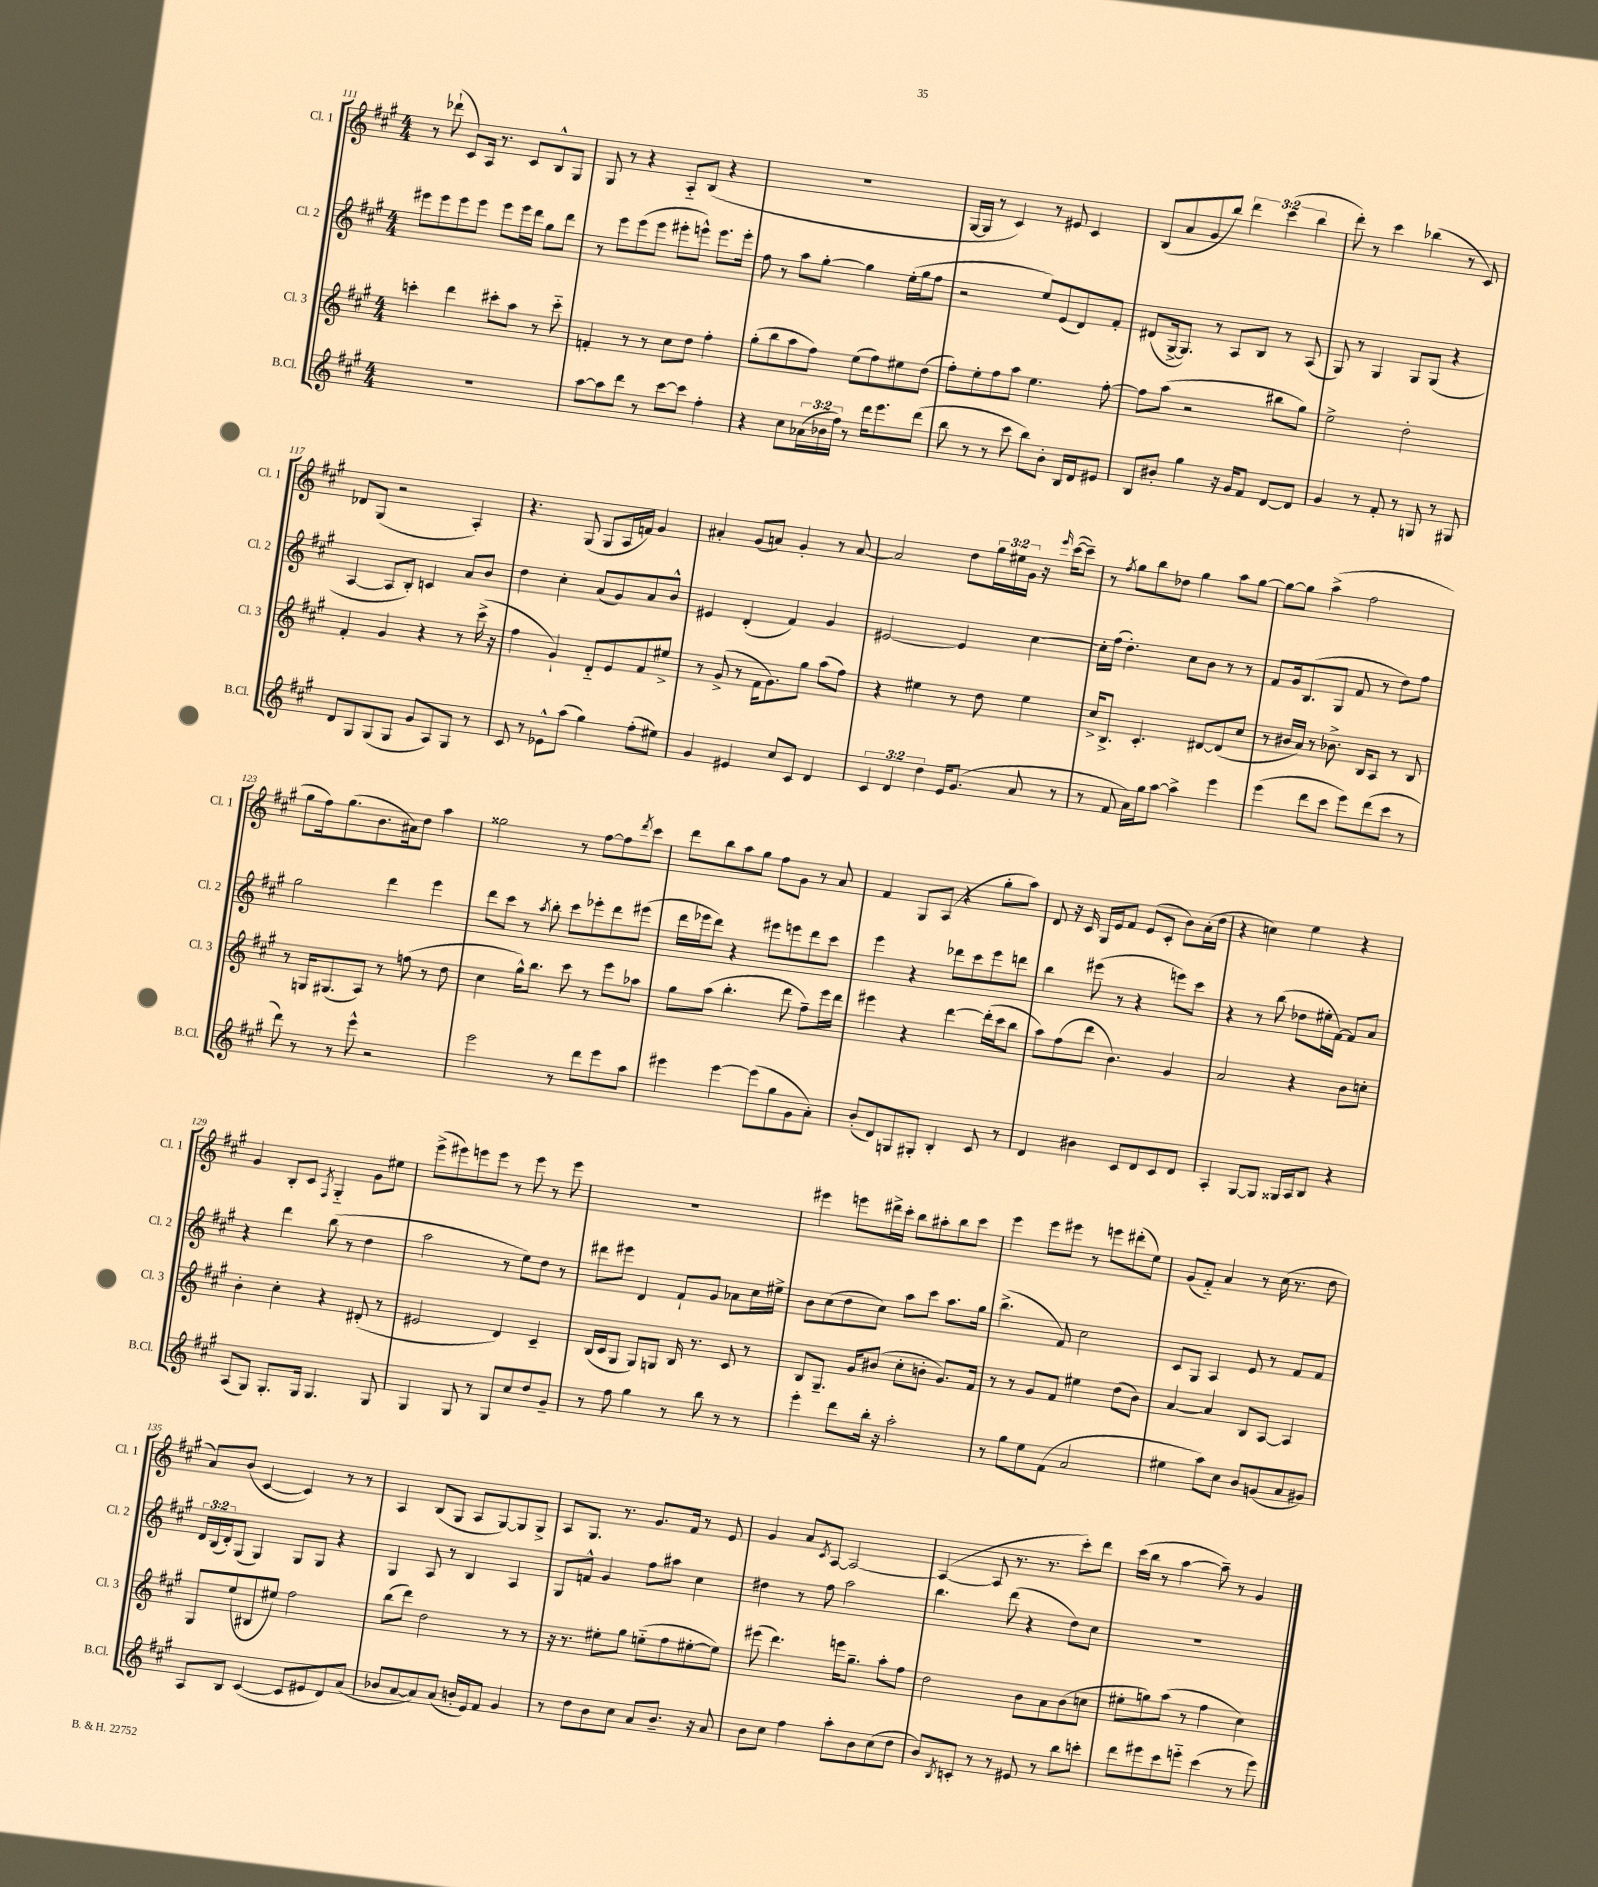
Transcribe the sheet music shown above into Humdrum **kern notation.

**kern	**kern	**kern	**kern
*staff4	*staff3	*staff2	*staff1
*clefG2	*clefG2	*clefG2	*clefG2
*k[f#c#g#]	*k[f#c#g#]	*k[f#c#g#]	*k[f#c#g#]
*M4/4	*M4/4	*M4/4	*M4/4
1r	4ccc'\	8eee#\L	8r
.	.	8eee#\	(8ddd-`\
.	4ddd\	8eee#\	8c#/L)
.	.	8eee#\J	16A/Jk
.	.	.	8.r
.	8ccc#'\L	8eee#\L	.
.	8aa\J	16eee#\L	8c#/L
.	.	16ddd\JJ	.
.	8r	8gg#\L	8B^^/
.	8ccc#'~\	8ddd\J	8G#/J
=	=	=	=
[8aa\L	4f'/	8r	8G#/
8aa\]	.	8eee\L	8r
8ddd\J	8r	(8eee\	4r
8r	8r	8eee\J	.
[8ccc#\L	8cc#\L	8eee#'\L	8A'~/L
8ccc#\]J	8dd\J	8eee^^\J)	(8B/J
4ff#'\	4ff#'\	8.eee\L	4r
.	.	16eee'\Jk	.
=	=	=	=
4r	(8gg#'\L	8ff#\	1r
.	8bb\	8r	.
8cc#\L	8aa\	8aa\L	.
(24a-\L	8ff#\J)	[8gg#'\J	.
24b-\	.	.	.
24ff#\JJ)	.	.	.
8r	(8ee\L	4gg#\]	.
16ddd\LK	8ff#\)	.	.
8.eee\	.	.	.
.	8ee#\	(16ee'\LL	.
.	.	16gg#\J	.
(8ddd\J	(8dd\J	8ff#\J	.
=	=	=	=
8bb\	8ff#'\L)	2r	[16G#/LL
.	.	.	16G#/]JJ
8r	8ee'\	.	8r
8r	8ff#\	.	4c#/)
8ccc#\	8aa\J	.	.
8bb\L)	4.ee\	8ee/L)	8r
8b'\J	.	(8e/	8e#/
16B/LL	.	8d/)	4c#/
16d/J	.	.	.
8e#/J	[8ff#'\	8f#'/J	.
=	=	=	=
8B/L	8ff#\]L	(8d#/L	(8B/L
8b#'/J	(8aa\J	[16G#^/k	8a/
.	.	8.G#/]J)	.
4gg#\	2r	.	8g#/
.	.	8r	8bb/J)
16r	.	8A/L	6ddd\
16g#/LK	.	.	.
8f#/J	.	8B/J	.
.	.	.	(6ccc#\
[8d/L	8bb#\L	8r	.
.	.	.	6bb\
8d/]J	8gg#\J)	(8A/	.
=	=	=	=
4g#/	2ee^\	8G#/)	8ddd'\)
.	.	8r	8r
8r	.	4G#/	4ccc#\
8f#'/	.	.	.
8r	2dd'\	8G#/L	(4bb-\
8G/	.	(8G#/J	.
8r	.	4r	8r
8G#/	.	.	8c#/)
=	=	=	=
8d/L	4f#'/	[4A/	8d-/L
8G#/	.	.	(8G#/J
(8G#/	4g#/	8A/]L	2r
8G#/J	.	8B'/J)	.
8g#/L	4r	4c/	.
8A/)	.	.	.
8G#/J	8r	8a/L	4A'/)
8r	(16ccc#^\	8b/J	.
.	16r	.	.
=	=	=	=
8c#/	4ff#\	4dd\	4.r
8r	.	.	.
8e-^^\L	4g#`/)	4cc#'\	.
(8aa\J	.	.	(8G#/
4gg#\)	8d'~/L	(8a/L	8G#/L
.	8e/	8g#/)	16A/L
.	.	.	16f/JJ)
(8ff#'\L	8f#/	8a/	4g#/
8ee#\J)	8ee#^/J	8b^^/J	.
=	=	=	=
4g#/	8r	4e#/	4a#'/
.	(8g#^/	.	.
4e#/	8r	(4d'/	(8g#/L
.	16f#\LK	.	8a/J)
.	8.g#\)	.	.
8cc#/L	.	4f#/)	4g#'/
8c#/J	8gg#\J	.	.
4d/	(8aa\L	4g#/	8r
.	8ff#\J)	.	[8a/
=	=	=	=
6c#/	4r	[2e#/	2a/]
6d/	.	.	.
.	4ee#\	.	.
6dd\	.	.	.
16e/LK	8r	4e#/]	8dd\L
(8.g#/J	.	.	.
.	8dd\	.	24gg#\L
.	.	.	24ee#\
.	.	.	24g#\JJ
8a/	4ee#\	[4cc#\	16r
.	.	.	16qqeee/
.	.	.	([16ccc#\LK
8r	.	.	8ccc#~\]J)
=	=	=	=
8r	16cc#^/LK	16cc#'\]LL	8r
.	8.B^/J	(16ff#\JJ	.
.	.	.	8qff#/
8f#/	.	4.dd'\)	8gg#\L
16a\LL)	4.c#'/	.	8bb\
16gg#\J	.	.	.
[8aa\J	.	.	8dd-\J
4aa^\]	.	8cc#\L	4gg#\
.	[8d#/L	8b\J	.
4eee\	(8d#/]	8r	8aa\L
.	8cc#/J	8r	[8gg#\J
=	=	=	=
(4eee\	8r	8f#/L	8gg#\_L
.	16b#/LL	16g#/k	8gg#\]J
.	16a/JJ)	(8.B/	.
8ddd\L	8r	.	(4aa^\
8ccc#\J	8.b-^\	8G#/J	.
8eee\L)	.	8f#/	2ff#\
.	16B/LK	.	.
(8ddd\	8A/J	8r	.
8ccc#\J	8r	8dd\L)	.
8r	8B/	8ff#\J	.
=	=	=	=
8ddd\)	8r	2gg#\	8gg#\L
8r	16G/LK	.	16ff#\k)
.	(8.G#/	.	(8.gg#\
8r	.	.	.
8eee^^\	8A/J)	.	8.b\
2r	8r	4ddd\	.
.	.	.	16a#\k)
.	(8ff\	.	8dd\J
.	8r	4eee\	4aa\
.	8dd\	.	.
=	=	=	=
2eee\	4cc#\	8ddd\L	2gg##\
.	.	8ccc#\J	.
.	16gg#^^\LK)	8r	.
.	8.bb\J	.	.
.	.	8qaa/	.
.	.	8bb'\	.
8r	8ccc#\	8ccc#\L	8r
8ddd\L	8r	8eee-'\	[8ff#\L
8eee\	8eee\L	8ddd\	8ff#\]
.	.	.	8qddd/
8aa\J	8aa-\J	(8eee#\J	8ccc#\J
=	=	=	=
4eee#\	8gg#\L	16ddd\LL	8ddd\L
.	.	16eee-\J	.
.	(8aa\J	8ddd\J)	8bb\
[4eee#\	4.bb'\	4r	8aa\
.	.	.	8gg#\J
(8eee#\]L	.	8eee#\L	8ff#\L
8gg#\	8ddd\	8eee\	8g#\J
8g#\	8ff#~\L)	8ddd\	8r
8a'\J)	16eee\L	8ccc#\J	8a/
.	16ddd\JJ	.	.
=	=	=	=
(8b'/L	4eee#\	4eee\	4f#/
8d/)	.	.	.
8G/	4r	4r	8G#/L
8G#'/J	.	.	(8A/J
4B'/	[4ddd\	8ddd-\L	4r
.	.	8ccc#\	.
8c#/	(16ddd'\]LL	8eee\	8gg#'\L
.	16ccc#\J	.	.
8r	8bb\J	8ddd\J	8aa\J)
=	=	=	=
4d/	8aa\L)	4bb\	8d/
.	(8ff#\	.	16r
.	.	.	16c#/
4b#\	8ddd\J	(8eee#\	16G#/LL
.	.	.	16e/J
.	4.b\)	8r	8f#/J
8c#/L	.	4r	(8e/L
8d/	.	.	8c#'/J
8c#/	4g#/	8eee\L)	8b\L)
8d/J	.	8ccc#\J	(16a'\L
.	.	.	16dd\JJ
=	=	=	=
4A'/	2a/	4r	4r
[8G#/L	.	8r	4cc\)
8G#/]J	.	(8bb\	.
16G##/LL	4r	8dd-\L	4ee\
16A/J	.	.	.
8B/J	.	16ee#'\L	.
.	.	[16f#\JJ)	.
4r	8b\L	8f#/]L	4r
.	8cc'\J	8a/J	.
=	=	=	=
(8A/L	4b'\	4r	4g#/
8G#/J)	.	.	.
8.G#'/L	4cc#'\	4ddd\	8B'/L
.	.	.	8c#/J
16G#/Jk	.	.	.
.	.	.	8qF#/
4.G#/	4r	(8bb\	4G#'~/
.	.	8r	.
.	(8d#'/	4dd\	8g#\L
8G#/	8r	.	8ee#\J
=	=	=	=
4G#/	2e#/	2aa\	(8eee^\L
.	.	.	8eee#\)
8G#/	.	.	8eee\
8r	.	.	8eee\J
8G#/L	4d/)	8r	8r
8cc#/	.	8ee\L)	8eee\
8dd/	4c#~/	8dd\J	8r
8g#~/J	.	8r	8eee\
=	=	=	=
8r	(16B/LL	8ddd#\L	1r
.	16c#/J	.	.
8ff#\	8G#/J	8eee#\J	.
4gg#\	8G#/L)	4d/	.
.	8G/J	.	.
8r	16B/	8f#`/L	.
.	8.r	.	.
8bb\	.	8g#/J	.
8r	8c#/	8a-\L	.
8r	8r	16cc#\L	.
.	.	16ee#^\JJ	.
=	=	=	=
4eee'\	8B/L	8b\L	4eee#\
.	8.G#~/J	(8cc#\	.
8ddd\L	.	8dd\	8eee\L
.	16g#/LK	.	.
16bb'\Jk	(8b#/J	8cc#\J)	16ddd#^\L
16r	.	.	16ccc#'\JJ
2aa'\	8cc#'\L	8aa\L	8bb\L
.	8b'\J	8ccc#\J	8aa#'\
.	8.g#/L)	8.aa\L	8bb\
.	.	.	8ccc#\J
.	16f#/Jk	16gg#\Jk	.
=	=	=	=
8r	8r	(4.bb^\	4eee\
8gg#\L	8r	.	.
8ee\	8g#/L	.	8eee\L
(8f#\J	8f#/J	8f#/)	8eee#\J
2a/	4ee#\	2cc#\	8r
.	.	.	8eee\L
.	(8dd\L	.	(8ddd#'\
.	8b\J)	.	8ee\J)
=	=	=	=
4ee#\	[4a/	8c#/L	(8g#/L
.	.	8G#/J	8f#'~/J)
8aa\L)	4a/]	4A/	4a/
8cc#\J	.	.	.
8b/L	8B/L	8e/	8r
(8g/	[8A/J	8r	(16cc#\
.	.	.	8.r
8a/	4A/]	8f#/L	.
8g#/J)	.	8f#/J	8dd\
=	=	=	=
8A/L	8G#/L	24d/LL	8a/L)
.	.	(24B/	.
.	.	24d'/J)	.
8B/J	(8ee/	(8G#/J	(8b/J
([4c#/	8B#/	4G#/)	[4c#/
.	8ee#/J)	.	.
8c#/]L	2ff#\	8G#/L	4c#/])
8e#/	.	8G#/J	.
8d/)	.	4r	8r
(8a/J	.	.	8r
=	=	=	=
8b-/L	(8bb\L	4G#/	4A/
[8a/	8ddd\J)	.	.
8a/])	2dd\	8A/	(8B/L
(8a/J	.	8r	8G#/J
16b'/LL	.	4B/	8A/L
16e/J)	.	.	.
8f#/J	.	.	[8G#/)
4g#/	8r	4A/	8G#/]
.	8r	.	8G#^/J
=	=	=	=
8r	16r	8G#/L	8A/L
.	8.r	.	.
8dd\L	.	8f^^/J	8.G#/J
8b\	8ee#'\L	4g#/	.
.	.	.	8.r
8cc#\J	8gg#\J	.	.
8a/L	(8ee'~\L	8ff#\L	8.g#/L
8.b~/J	8ff#\	8aa#\J	.
.	.	.	16f#/Jk
.	[8ee#'\	4cc#\	8r
16r	.	.	.
8a/	8ee#\]J)	.	8e/
=	=	=	=
8b\L	(8eee#\	4dd#\	4g#/
8cc#\J	4.ddd\)	.	.
4ff#\	.	8r	8a/L
.	.	.	8qc#/
.	.	8ff#\	[8A/J
8aa'\L	16eee\LK	2aa\	2A/_
.	8.gg#~\J	.	.
8b\	.	.	.
(8cc#\	8aa'\L	.	.
8dd\J	8ff#\J	.	.
=	=	=	=
8b/L)	2dd\	4.bb\	(4A/_
8qB/	.	.	.
8c'/J	.	.	.
8r	.	.	8A/]
8r	.	(8ddd\	8.r
8e#/	8b\L	4r	.
.	.	.	8.r
8r	8a\	.	.
8bb\L	(8b\	8dd\L)	8ccc#'\L)
8ccc'\J	8cc\J	8cc#\J	8ddd\J
=	=	=	=
8ddd\L	8ee#'\L	1r	(16ccc#\LL
.	.	.	16bb\JJ
8eee#\	8gg\)	.	8r
8ccc#\	(8aa\J	.	[4aa\
8eee'~\J	8r	.	.
(4ccc#\	4ff#\	.	8aa~\])
.	.	.	8r
8r	4cc#\)	.	4g#/
8eee\)	.	.	.
==	==	==	==
*-	*-	*-	*-
